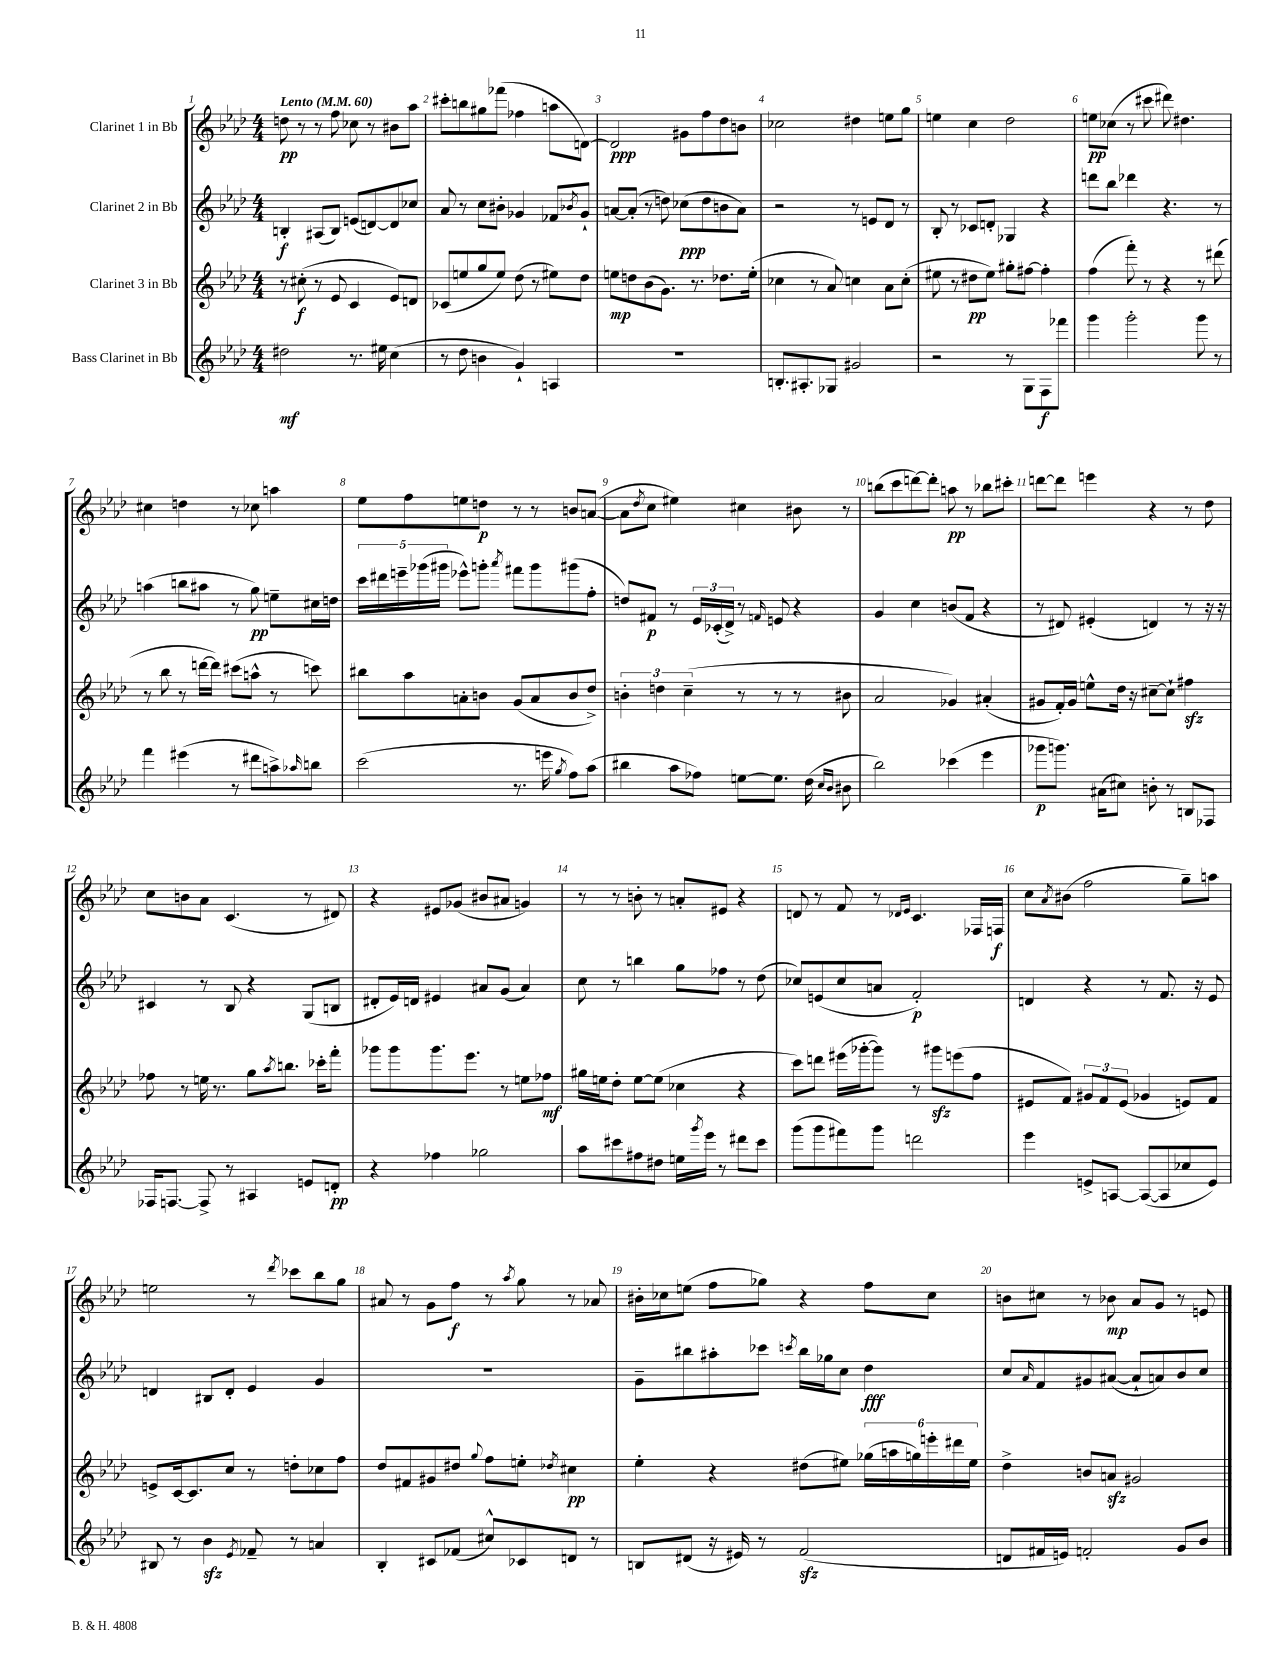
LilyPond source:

<<
\new StaffGroup <<
\new Staff = "s0" \with { instrumentName = "Clarinet 1 in Bb" } {
    \clef treble \key aes \major \numericTimeSignature \time 4/4 \tempo "Lento" 4 = 60
    d''8\pp r8 r8 f''8 ces''8 r8 bis'8 aes''8 |
    cis'''8-. b''8 gis''8 fes'''8( fes''4 a''8 d'8~) |
    d'2\ppp gis'8 f''8 des''8 b'8 |
    ces''2 dis''4 e''8 g''8 |
    e''4 c''4 des''2 |
    e''8\pp ces''8( r8 cis'''8 dis'''8) dis''4. |
    cis''4 d''4 r8 ces''8 a''4 |
    ees''8 f''8 e''8 d''8\p r8 r8 b'8 a'8~( |
    a'8 \acciaccatura { des''8 } c''8 eis''4) cis''4 bis'8 r8 |
    b''8( c'''8 d'''8~) d'''8-. a''8\pp r8 bes''8 cis'''8-. |
    d'''8~ d'''8 e'''4 r4 r8 des''8 |
    c''8 b'8 aes'8 c'4.( r8 dis'8) |
    r4 eis'8 ges'8( bis'8 ais'8 g'4) |
    r8 r8 b'8-. r8 a'8-. eis'8 r4 |
    d'8 r8 f'8 r8 \grace { des'16 ees'16 } c'4. fes16 f16\f |
    c''8 \acciaccatura { aes'8 } bis'8( f''2 g''8--) a''8 |
    e''2 r8 \acciaccatura { des'''8 } ces'''8 bes''8 g''8 |
    ais'8 r8 g'8 f''8\f r8 \acciaccatura { aes''8 } g''8 r8 aes'8 |
    bis'16-. ces''16 e''8( f''8 ges''8) r4 f''8 ces''8 |
    b'8 cis''8 r8 bes'8\mp aes'8 g'8 r8 e'8 \bar "|." |
}
\new Staff = "s1" \with { instrumentName = "Clarinet 2 in Bb" } {
    \clef treble \key aes \major \numericTimeSignature \time 4/4
    b4-.\f ais8( b8) e'8( d'8~) d'8 ces''8 |
    aes'8 r8 c''8 bis'8-. ges'4 fes'8 \acciaccatura { bes'8 } ges'8-! |
    a'8~ a'8-.( r8 d''8) ces''8\ppp( d''8 b'8 a'8) |
    r2 r8 e'8 des'8 r8 |
    bes8-. r8 ces'8 d'8-. ges4 r4 |
    d'''8 bes''8 des'''4 r4. r8 |
    a''4( b''8 ais''8 r8 g''8\pp) e''8-- cis''16 d''16 |
    \tuplet 5/4 { c'''16 dis'''16 e'''16-- ges'''16( gis'''16 } ees'''8-^) g'''8-. \acciaccatura { aes'''8 } fis'''8 g'''8 gis'''8( f''8-. |
    d''8) fis'8\p r8 \tuplet 3/2 { ees'16 ces'16-.( des'16->) } r8 \grace { f'16 } e'8 r4 |
    g'4 c''4 b'8( f'8 r4 |
    r8 dis'8) eis'4-.( d'4) r8 r16 r16 |
    cis'4 r8 bes8 r4 g8( b8 |
    dis'8-. ees'16) d'16 eis'4 ais'8 g'8( ais'4) |
    c''8 r8 b''4 g''8 fes''8 r8 des''8( |
    ces''8) e'8( ces''8 a'8 f'2-.\p) |
    d'4 r4 r8 f'8. r16 ees'8 |
    d'4 bis8 d'8-. ees'4 g'4 |
    R1 |
    g'8-- bis''8 ais''8-. ces'''8 \acciaccatura { c'''8 } bis''16 ges''16 c''8 des''4\fff |
    c''8 \grace { aes'16 } f'8 gis'8 ais'8~( ais'8-! a'8) bes'8 c''8 \bar "|." |
}
\new Staff = "s2" \with { instrumentName = "Clarinet 3 in Bb" } {
    \clef treble \key aes \major \numericTimeSignature \time 4/4
    r8 cis''8-.\f( r8 ees'8 c'4 ees'8) d'8 |
    ces'8( e''8 g''8 e''8) des''8( r8 eis''8) des''8 |
    e''8\mp d''8 bes'8( g'8.) r8. des''8. e''16-.( |
    ces''4 r8 aes'8) c''4 aes'8 c''8-.( |
    eis''8 r8 dis''8\pp eis''8) gis''8-. fis''8~ fis''4-. |
    f''4( f'''8-.) r8 r4 r8 dis'''8( |
    r8 bes''8 r8 d'''16~ d'''16) cis'''8( a''8-^ r8 c'''8) |
    bis''8 aes''8 a'8-. b'8 g'8( a'8 b'8 des''8->) |
    \tuplet 3/2 { b'4-. d''4 c''4--( } r8 r8 r8 bis'8 |
    aes'2 ges'4) ais'4-.( |
    gis'8 f'16-.) gis'16 e''8-^ des''16 r16 cis''8~-- cis''8-! fis''4\sfz |
    fes''8 r8 e''16 r8. g''8 \acciaccatura { aes''8 } b''8. ces'''16-. f'''8-. |
    ges'''8 ges'''8 ges'''8. ees'''8. r8 e''8 fes''8\mf |
    gis''16 e''16 des''8-. e''8~ e''8( ces''4 r4 |
    c'''8) d'''8 eis'''16( ges'''16~-. ges'''8) r8 gis'''8\sfz e'''8( f''8 |
    eis'8 f'8) \tuplet 3/2 { gis'8 f'8 eis'8( } ges'4 e'8) f'8 |
    e'8-> c'16~ c'8. c''8 r8 d''8-. ces''8 f''8 |
    des''8 fis'8 gis'8 dis''8 \appoggiatura { g''8 } f''8 e''8-. \acciaccatura { des''8 } cis''4\pp |
    ees''4-. r4 dis''8( eis''8) \tuplet 6/4 { ges''16( a''16 g''16) e'''16-. dis'''16 eis''16 } |
    des''4-> b'8 a'8\sfz gis'2 \bar "|." |
}
\new Staff = "s3" \with { instrumentName = "Bass Clarinet in Bb" } {
    \clef treble \key aes \major \numericTimeSignature \time 4/4
    dis''2\mf r8. eis''16 c''4( |
    r8 des''8 b'4 g'4-!) a4 |
    R1 |
    b8.-. ais8.-. ges8 gis'2 |
    r2 r8 g8 f8\f fes'''8 |
    g'''4 g'''2-. g'''8 r8 |
    f'''4 eis'''4( r8 dis'''8 a''8->) \grace { aes''16 } b''8 |
    c'''2( r8. e'''16 \acciaccatura { g''8 } f''8) aes''8( |
    bis''4 aes''8 fes''8) e''8~ e''8. des''16( \grace { c''16 bes'16 } bis'8 |
    bes''2) ces'''4( ees'''4 |
    ges'''8\p g'''8.) ais'16( cis''8) b'8-. r8 b8 fes8 |
    fes16 f8.~ f8-> r8 ais4 e'8 d'8-.\pp |
    r4 fes''4 ges''2 |
    aes''8 cis'''8 fis''8 dis''8 e''16 \acciaccatura { g'''8 } ees'''16 r8 dis'''8 cis'''8 |
    g'''8( g'''8 fis'''8) g'''8 d'''2 |
    ees'''4 e'8-> a8~ a8~( a8 ces''8 e'8) |
    bis8 r8 bes'4\sfz \acciaccatura { ees'8 } fes'8-- r8 a'4 |
    bes4-. cis'8 fes'8( cis''8-^) ces'8 d'8 r8 |
    b8 dis'8( r16 eis'16) r8 f'2\sfz( |
    d'8 fis'16 e'16) f'2-. g'8 bes'8 \bar "|." |
}
>>
>>
\layout { \context { \Score \override BarNumber.break-visibility = ##(#f #t #t) barNumberVisibility = #all-bar-numbers-visible } }
